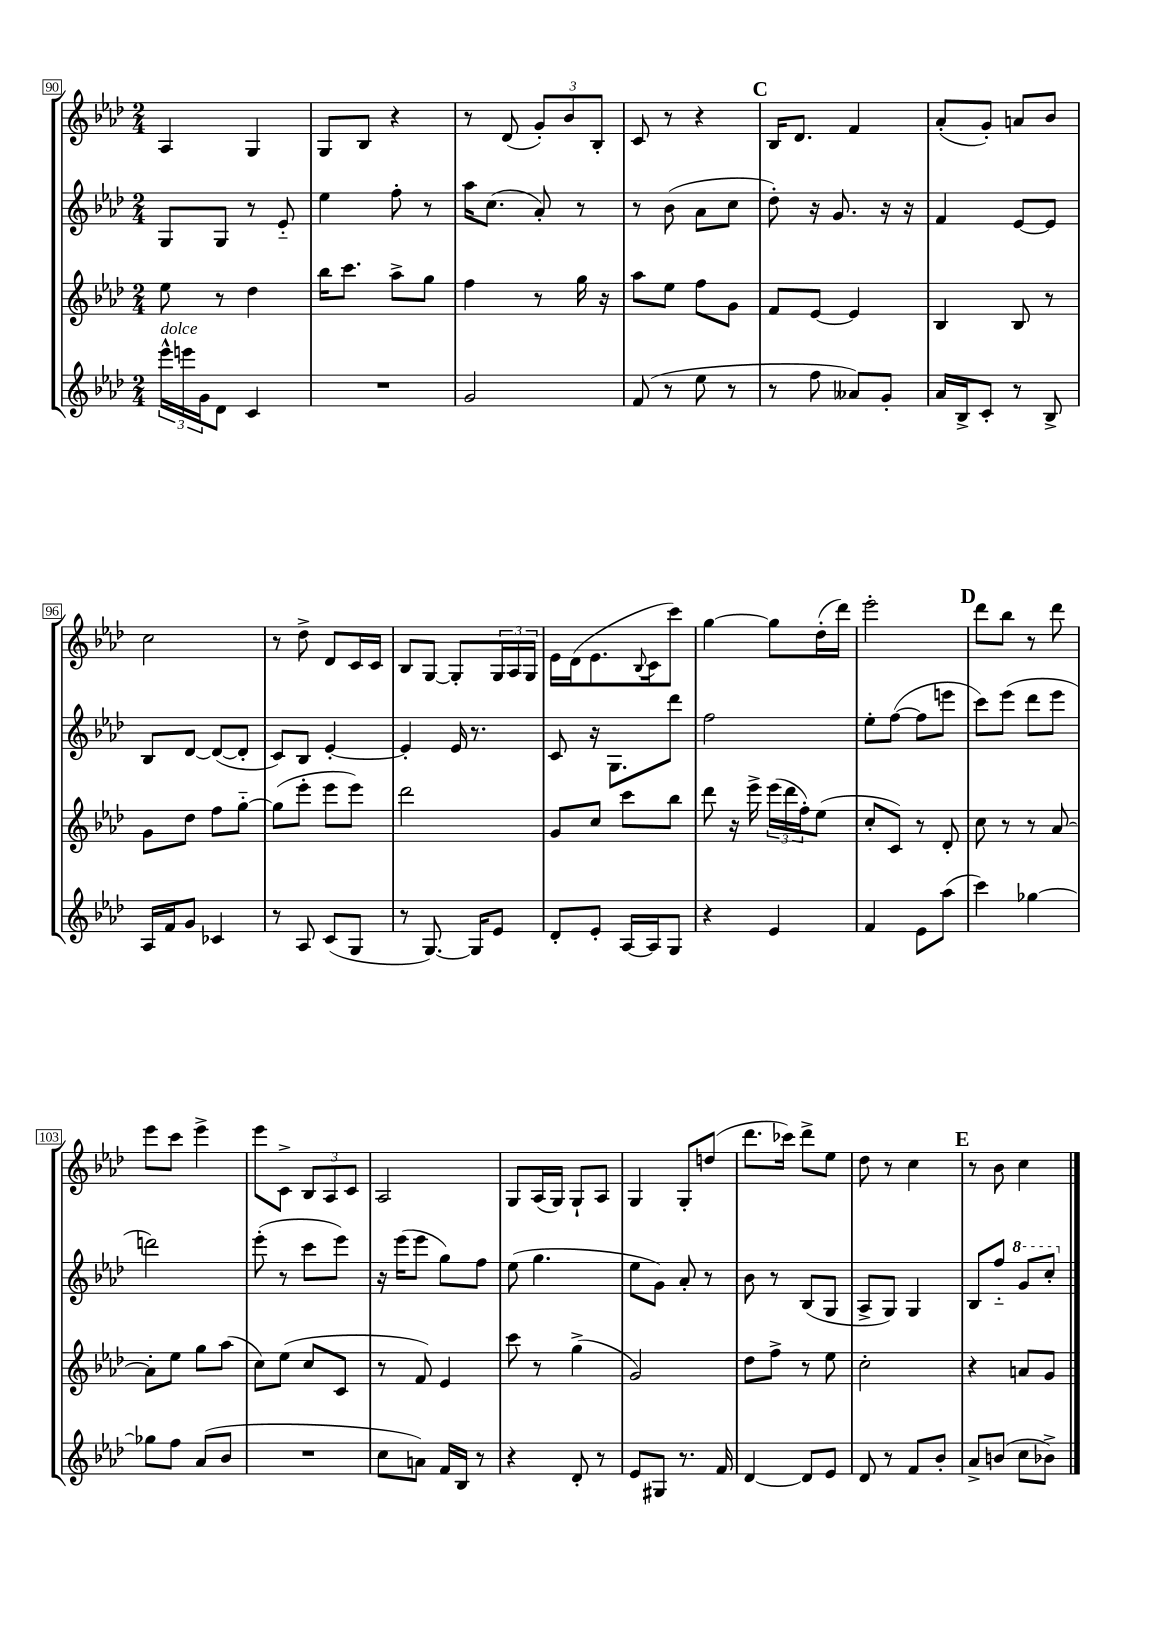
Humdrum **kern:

**kern	**kern	**kern	**kern
*staff4	*staff3	*staff2	*staff1
*clefG2	*clefG2	*clefG2	*clefG2
*k[b-e-a-d-]	*k[b-e-a-d-]	*k[b-e-a-d-]	*k[b-e-a-d-]
*M2/4	*M2/4	*M2/4	*M2/4
24eee-^^	8ee-	8G	4A-
24eee	.	.	.
24g	.	.	.
8d-	8r	8G	.
4c	4dd-	8r	4G
.	.	8e-'~	.
=	=	=	=
2r	16bb-	4ee-	8G
.	8.ccc	.	.
.	.	.	8B-
.	8aa-^	8ff'	4r
.	8gg	8r	.
=	=	=	=
2g	4ff	16aa-	8r
.	.	(8.cc	.
.	.	.	(8d-
.	8r	8a-')	12g')
.	.	.	12b-
.	16gg	8r	.
.	.	.	12B-'
.	16r	.	.
=	=	=	=
(8f	8aa-	8r	8c
8r	8ee-	(8b-	8r
8ee-	8ff	8a-	4r
8r	8g	8cc	.
=	=	=	=
8r	8f	8dd-')	16B-
.	.	.	8.d-
8ff	[8e-	16r	.
.	.	8.g	.
8a--)	4e-]	.	4f
8g'	.	16r	.
.	.	16r	.
=	=	=	=
16a-	4B-	4f	(8a-'
16B-^	.	.	.
8c'	.	.	8g')
8r	8B-	[8e-	8a
8B-^	8r	8e-]	8b-
=	=	=	=
16A-	8g	8B-	2cc
16f	.	.	.
8g	8dd-	[8d-	.
4c-	8ff	(8d-_	.
.	[8gg'~	8d-']	.
=	=	=	=
8r	(8gg]	8c)	8r
8A-	8eee-'	8B-	8dd-^
(8c	8eee-	[4e-'	8d-
8G	8eee-)	.	16c
.	.	.	16c
=	=	=	=
8r	2ddd-	4e-']	8B-
[8.G)	.	.	[8G
.	.	16e-	8G']
16G]	.	8.r	.
8e-	.	.	24G
.	.	.	24A-
.	.	.	24G
=	=	=	=
8d-'	8g	8c	16e-
.	.	.	(16d-
8e-'	8cc	16r	8.e-
.	.	8.G	.
[16A-	8ccc	.	.
.	.	.	8qqB-
16A-]	.	.	16c
8G	8bb-	8ddd-	8ccc)
=	=	=	=
4r	8ddd-	2ff	[4gg
.	16r	.	.
.	16eee-^	.	.
4e-	(24eee-	.	8gg]
.	24ddd-	.	.
.	24ff')	.	.
.	(8ee-	.	(16dd-'
.	.	.	16ddd-)
=	=	=	=
4f	8cc'	8ee-'	2eee-'
.	8c)	([8ff	.
8e-	8r	8ff]	.
(8aa-	8d-'	8eee	.
=	=	=	=
4ccc)	8cc	8ccc)	8ddd-
.	8r	(8eee-	8bb-
[4gg-	8r	8ddd-	8r
.	[8a-	8eee-	8ddd-
=	=	=	=
8gg-]	8a-']	2ddd)	8eee-
8ff	8ee-	.	8ccc
(8a-	8gg	.	4eee-^
8b-	(8aa-	.	.
=	=	=	=
2r	8cc)	(8eee-'	8eee-
.	(8ee-	8r	8c^
.	8cc	8ccc	12B-
.	.	.	12A-
.	8c	8eee-)	.
.	.	.	12c
=	=	=	=
8cc	8r	16r	2A-
.	.	(16eee-	.
8a)	8f)	8eee-	.
16f	4e-	8gg)	.
16B-	.	.	.
8r	.	8ff	.
=	=	=	=
4r	8ccc	(8ee-	8G
.	8r	4.gg	(16A-
.	.	.	16G)
8d-'	(4gg^	.	8G`
8r	.	.	8A-
=	=	=	=
8e-	2g)	8ee-	4G
8G#	.	8g)	.
8.r	.	8a-'	8G'
.	.	8r	(8dd
16f	.	.	.
=	=	=	=
[4d-	8dd-	8b-	8.ddd-
.	8ff^	8r	.
.	.	.	16ccc-)
8d-]	8r	(8B-	8ddd-^
8e-	8ee-	8G	8ee-
=	=	=	=
8d-	2cc'	8A-^	8dd-
8r	.	8G)	8r
8f	.	4G	4cc
8b-'	.	.	.
=	=	=	=
8a-^	4r	8B-	8r
(8b	.	8ff'~	8b-
8cc	8a	8gg	4cc
8b-^)	8g	8ccc'	.
==	==	==	==
*-	*-	*-	*-
